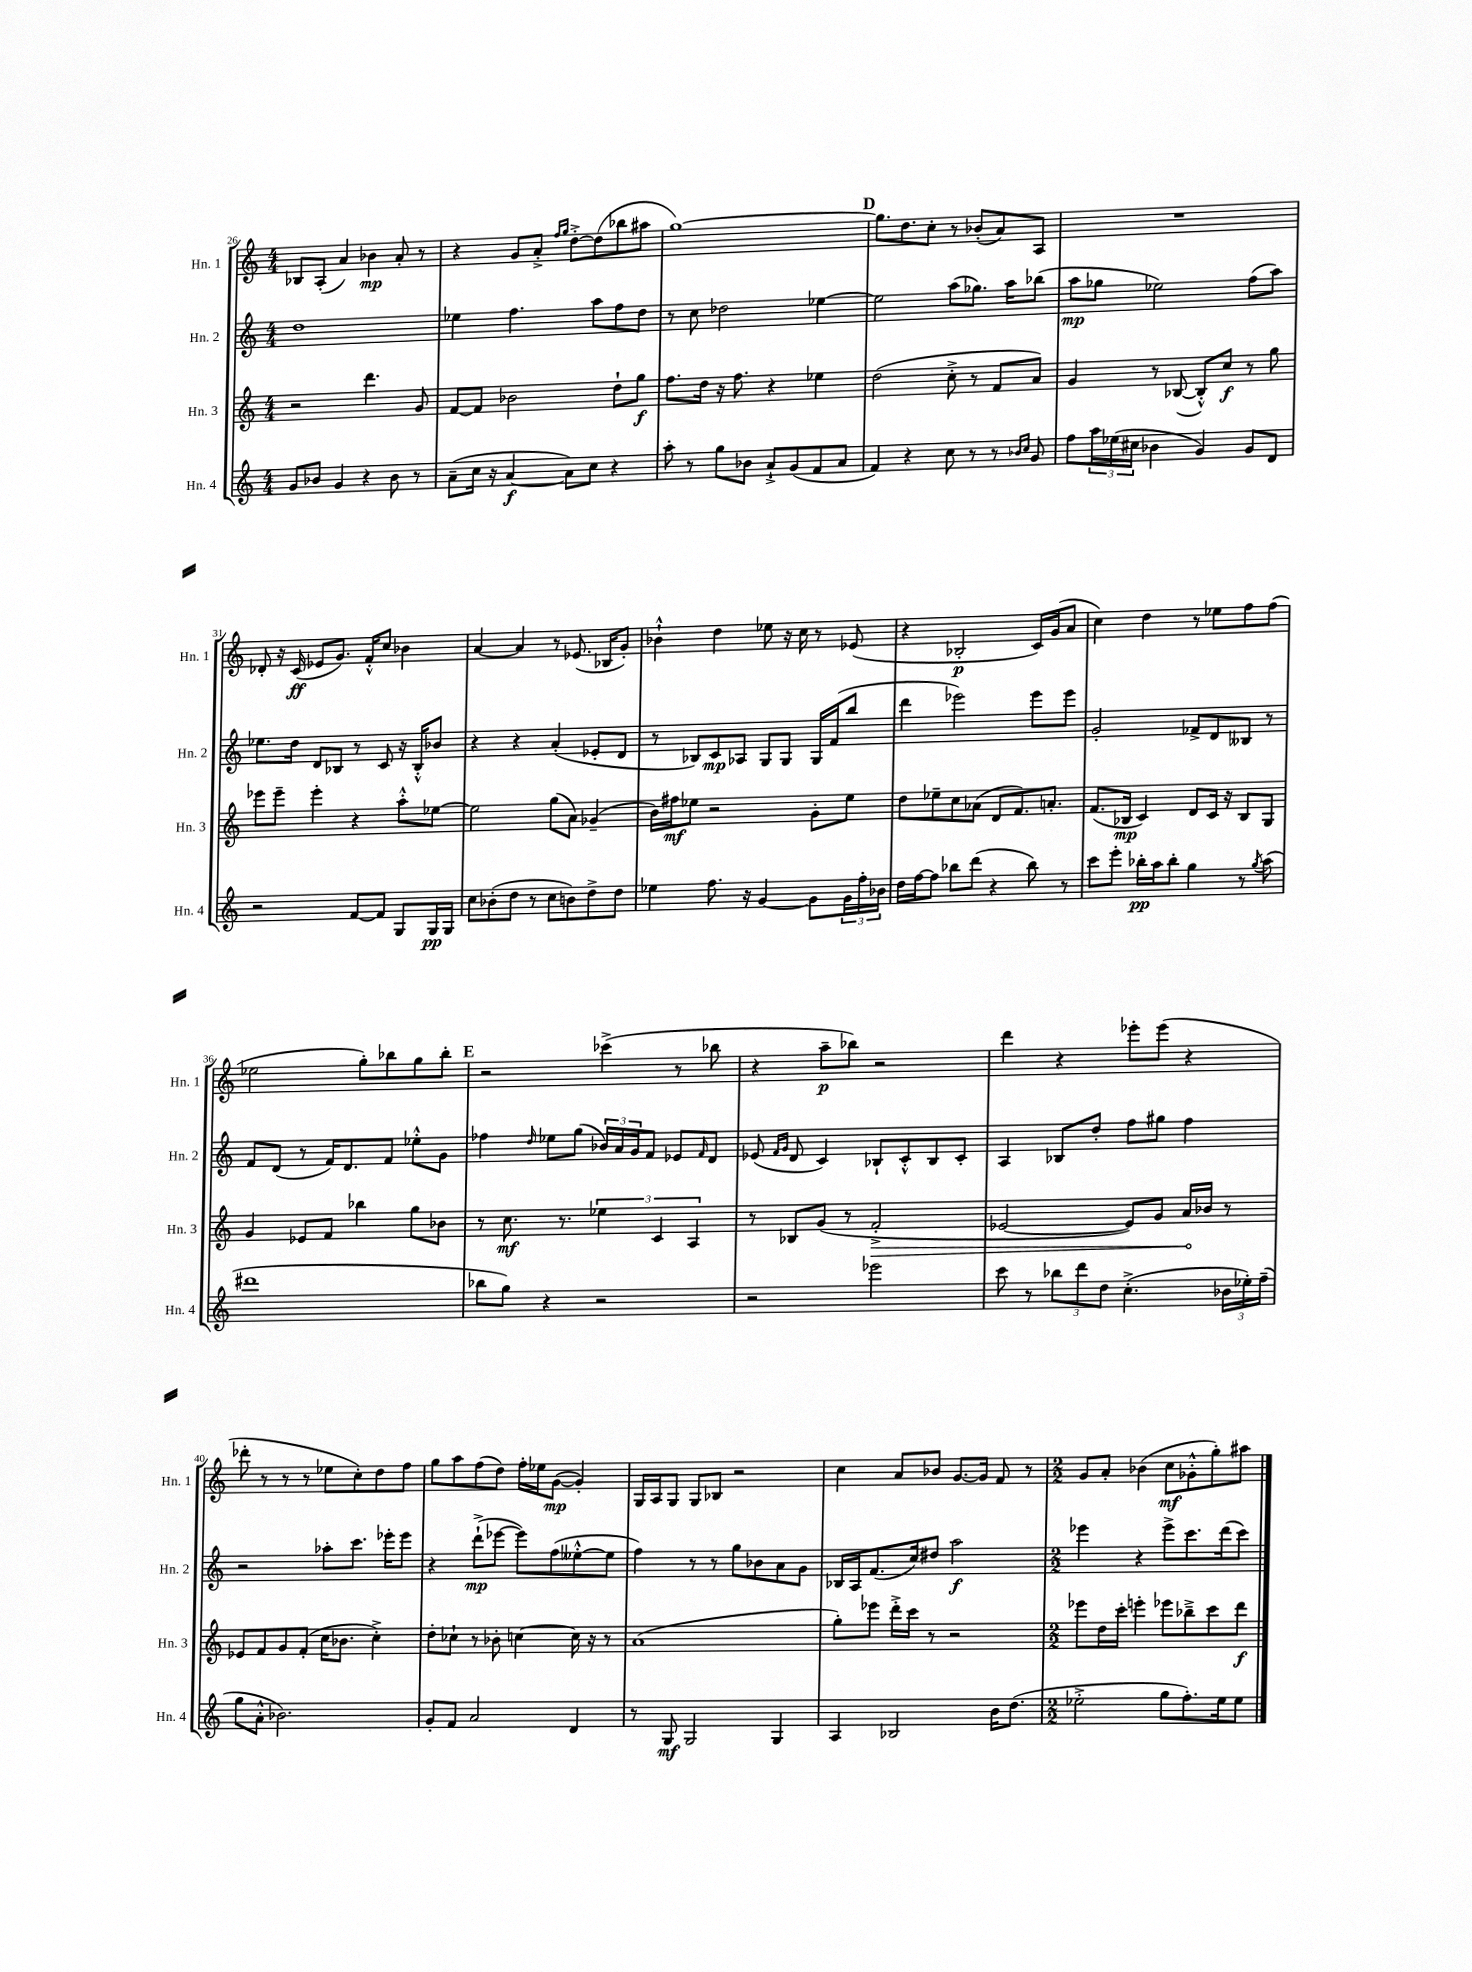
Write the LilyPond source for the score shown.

<<
\new StaffGroup <<
\new Staff = "s0" \with { instrumentName = "Hn. 1" shortInstrumentName = "Hn. 1" } {
    \clef treble \key c \major \numericTimeSignature \time 4/4
    bes8 a8-.( a'4) bes'4\mp a'8-. r8 |
    r4 g'8 a'8-.-> \grace { f''16 g''16 } d''8~-.-> d''8( bes''8 ais''8 |
    g''1~) |
    \mark \markup { \bold "D" } g''8. d''8. c''8-. r8 bes'8-.( a'8) a8 |
    R1 |
    des'8-. r16 c'16\ff( ees'8 g'8.) f'16-.-^ c''8 bes'4 |
    a'4~ a'4 r8 ees'8.( bes16 g'8-.) |
    bes'4-!-^ d''4 ees''8 r16 c''16 r8 ees'8( |
    r4 bes2-.\p c'16) g'16( a'8 |
    c''4) d''4 r8 ees''8 f''8 f''8( |
    ees''2 g''8-.) bes''8 g''8 bes''8-. |
    \mark \markup { \bold "E" } r2 ces'''4->( r8 bes''8 |
    r4 a''8--\p bes''8) r2 |
    d'''4 r4 ees'''8-. ees'''8( r4 |
    des'''8-. r8 r8 r8 ees''8 c''8-.) d''8 f''8 |
    g''8 a''8 f''8( d''8) f''16-. ees''16 g'8~\mp( g'4-.) |
    g16 a16 g8 g8 bes8 r2 |
    c''4 a'8 bes'8 g'8.~ g'16 f'8 r8 |
    \numericTimeSignature \time 2/2 g'8 a'8-. bes'4( c''8\mf ges'8-.-^ g''8-.) ais''8 \bar "|." |
}
\new Staff = "s1" \with { instrumentName = "Hn. 2" shortInstrumentName = "Hn. 2" } {
    \clef treble \key c \major \numericTimeSignature \time 4/4
    d''1 |
    ees''4 f''4. a''8 f''8 d''8 |
    r8 c''8 des''2 ees''4~ |
    \mark \markup { \bold "D" } ees''2 a''8( ges''8.) a''16 bes''8( |
    a''8\mp ges''8 ees''2) f''8( a''8) |
    ees''8. d''16 d'8 bes8 r8 c'8 r16 bes16-.-^ bes'8 |
    r4 r4 a'4-.( ees'8-. d'8 |
    r8 bes8) c'8\mp aes8 g8 g8 g16 f'16( b''8 |
    d'''4 ees'''2) ees'''8 ees'''8 |
    g'2-. fes'8-> d'8 beses8 r8 |
    f'8 d'8( r8 f'16) d'8. f'8 ees''8-.-^ g'8 |
    \mark \markup { \bold "E" } fes''4 \grace { d''16 } ees''8 g''8( \tuplet 3/2 { bes'16) a'16 g'16 } f'8 ees'8 \grace { f'16 } d'8 |
    ees'8( \grace { f'16 g'16 } d'8 c'4) bes8-! c'8-.-^ bes8 c'8-. |
    a4 bes8 d''8-. f''8 gis''8 f''4 |
    r2 aes''8-. c'''8. ees'''16-. ees'''8 |
    r4 d'''8-!->\mp( ees'''8~ ees'''8) f''8( eeses''8~-.-^ eeses''8 |
    f''4) r8 r8 g''8 bes'8 a'8 g'8 |
    bes16 a16 f'8.( c''16) dis''8 a''2\f |
    \numericTimeSignature \time 2/2 ees'''4 r4 ees'''8-> c'''8. d'''16( c'''8) \bar "|." |
}
\new Staff = "s2" \with { instrumentName = "Hn. 3" shortInstrumentName = "Hn. 3" } {
    \clef treble \key c \major \numericTimeSignature \time 4/4
    r2 d'''4. g'8 |
    f'8~ f'8 bes'2 d''8-! g''8\f |
    f''8. d''16 r16 f''8. r4 ees''4 |
    \mark \markup { \bold "D" } d''2( c''8-.-> r8 f'8 a'8) |
    g'4 r8 bes8~( bes8-.-^) c''8\f r8 g''8 |
    ees'''8 ees'''8-- ees'''4-. r4 a''8-.-^ ees''8~ |
    ees''2 g''8( a'8) ges'4--( |
    b'16) fis''16\mf ees''8 r2 g'8-. ees''8 |
    d''8 ees''8-- c''8 aes'8( d'8 f'8.) a'8.-. |
    f'8.( bes16\mp c'4) d'8 c'16 r16 bes8 g8 |
    g'4 ees'8 f'8 bes''4 g''8 bes'8 |
    \mark \markup { \bold "E" } r8 c''8.\mf r8. \tuplet 3/2 { ees''4 c'4 a4 } |
    r8 bes8 g'8( r8 \once \override Hairpin.circled-tip = ##t f'2-.->\> |
    ees'2~ ees'8) g'8 a'16\! bes'16 r8 |
    ees'8 f'8 g'8 f'8-.( c''16 bes'8. c''4-.->) |
    d''8-. ces''8-! r8 bes'8-. c''4~ c''16 r16 r8 |
    a'1( |
    g''8-.) ees'''8 d'''16-.-> c'''16 r8 r2 |
    \numericTimeSignature \time 2/2 ees'''8 d''16 c'''16-. e'''4-. ees'''8 bes''8---> c'''8 d'''8\f \bar "|." |
}
\new Staff = "s3" \with { instrumentName = "Hn. 4" shortInstrumentName = "Hn. 4" } {
    \clef treble \key c \major \numericTimeSignature \time 4/4
    g'8 bes'8 g'4 r4 bes'8 r8 |
    a'8--( c''16 r16 a'4~\f a'8) c''8 r4 |
    a''8-. r8 g''8 bes'8 a'8-!-> g'8( f'8 a'8 |
    \mark \markup { \bold "D" } f'4) r4 c''8 r8 r8 \grace { bes'16 c''16 } g'8 |
    f''8 \tuplet 3/2 { a''16 ees''16( cis''16 } bes'4 g'4) g'8 d'8 |
    r2 f'8~ f'8 g8 g16\pp g16 |
    c''8 bes'8-.( d''8 r8 c''8 b'8) d''8-> d''8 |
    ees''4 f''8. r16 g'4~ g'8 \tuplet 3/2 { g'16 f''16-. bes'16 } |
    d''16 f''16~ f''8 bes''8 d'''8( r4 bes''8) r8 |
    c'''8 e'''8-. bes''16-.\pp a''16 bes''8-. g''4 r8 \acciaccatura { g''8 } a''8( |
    dis'''1 |
    \mark \markup { \bold "E" } bes''8 g''8) r4 r2 |
    r2 ees'''2 |
    c'''8 r8 \tuplet 3/2 { bes''8 d'''8 d''8 } c''4.-.->( \tuplet 3/2 { bes'16 ees''16-.) f''16--( } |
    g''8 a'8-.-^ bes'2.) |
    g'8-. f'8 a'2 d'4 |
    r8 g8\mf g2 g4 |
    a4 bes2 b'16 d''8.( |
    \numericTimeSignature \time 2/2 ees''2-.-> g''8 f''8.-.) ees''16 ees''8 \bar "|." |
}
>>
>>
\layout { \context { \Score currentBarNumber = #26 } }
